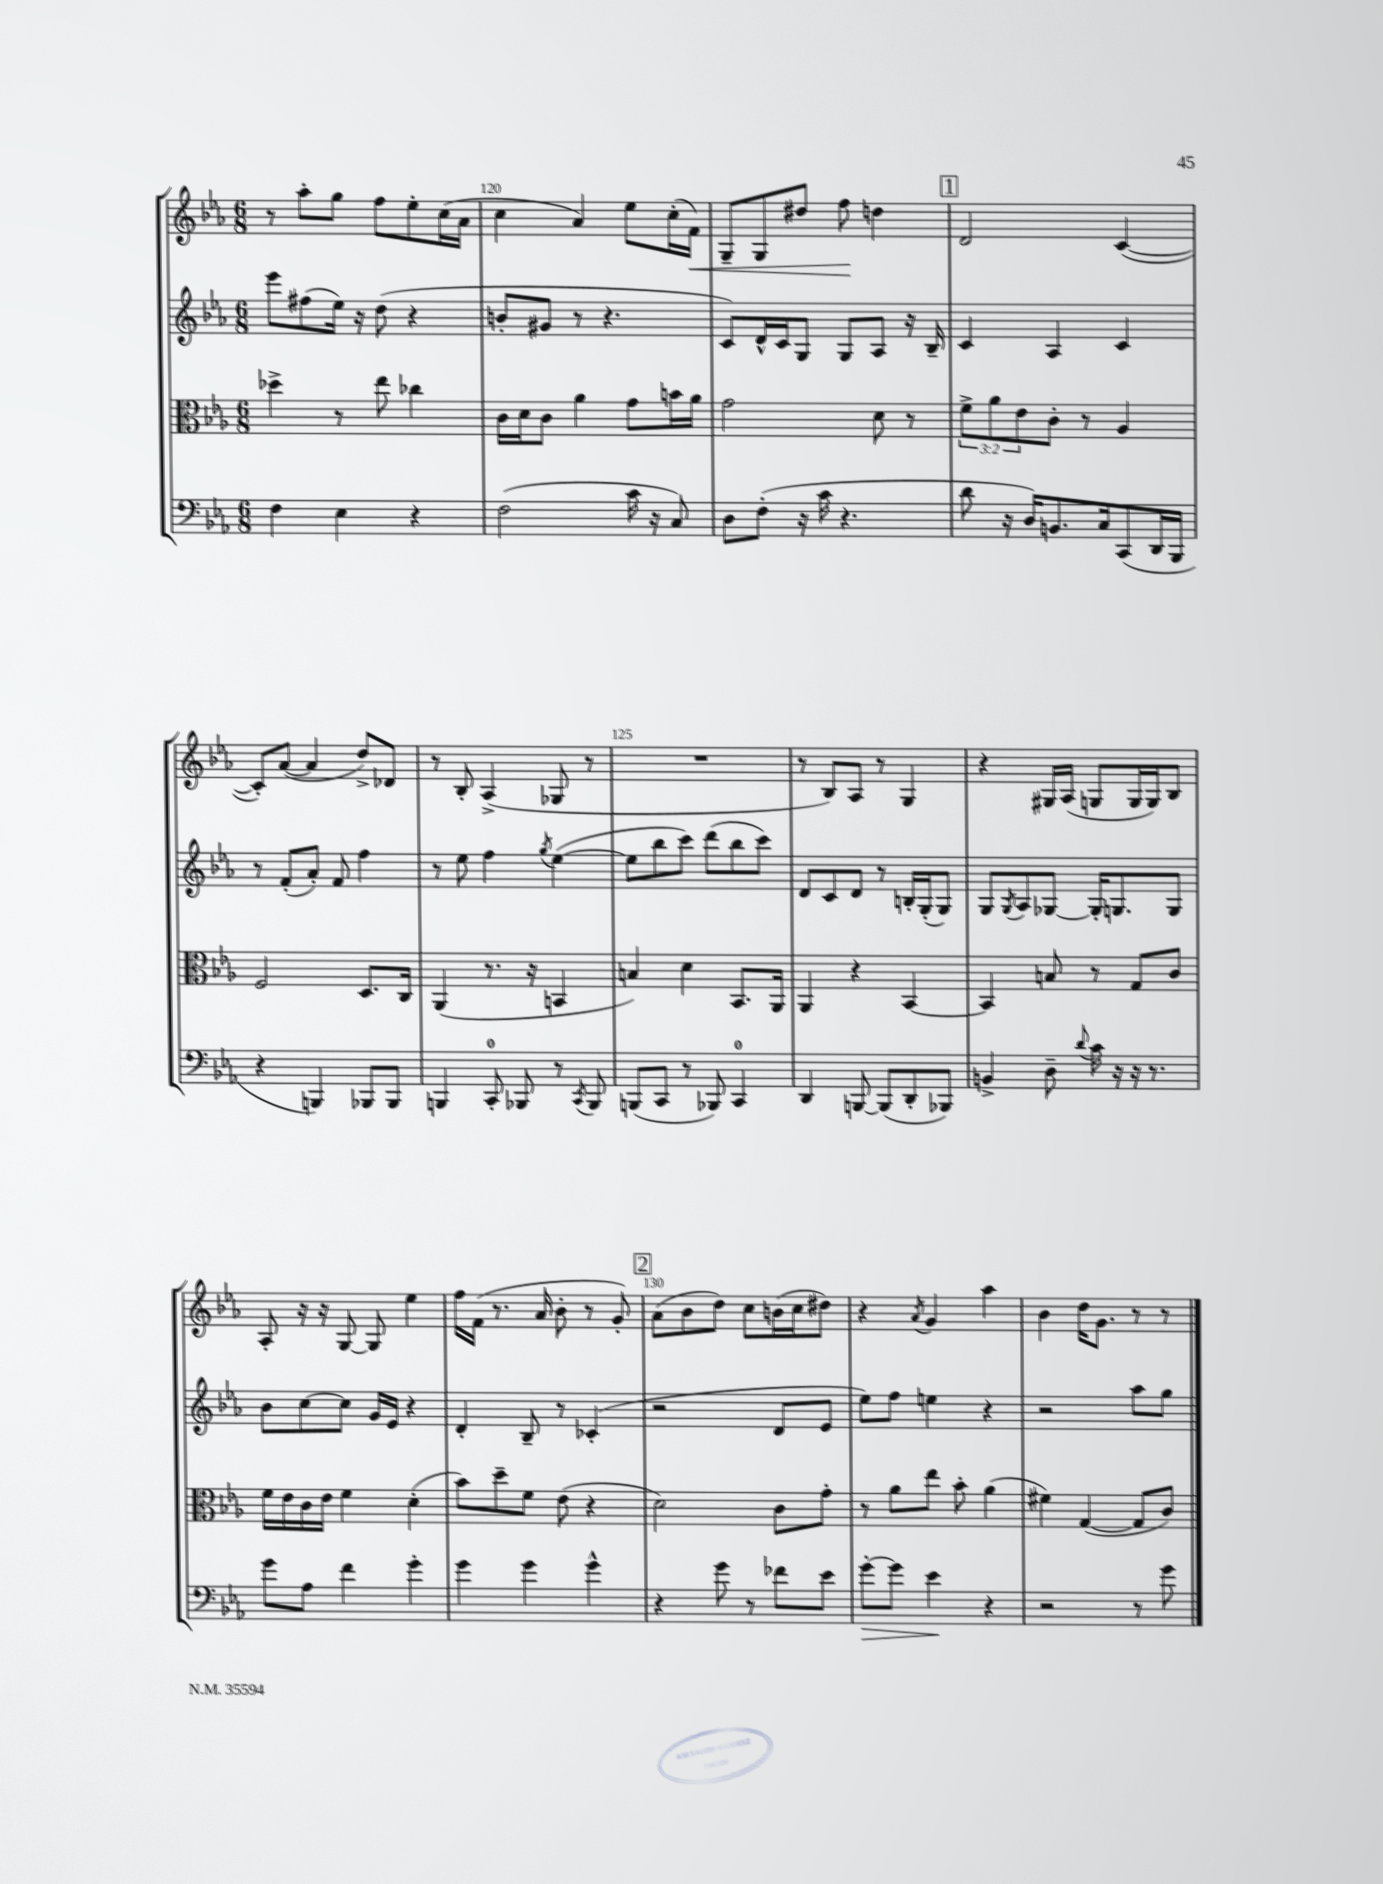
<<
\new StaffGroup <<
\new Staff = "s0" {
    \clef treble \key ees \major \numericTimeSignature \time 6/8
    r8 aes''8-. g''8 f''8 ees''8-. c''16( aes'16 |
    c''4 aes'4) ees''8 c''16-.( f'16\<) |
    g8-- g8 dis''8 f''8\! d''4 |
    \mark \markup { \box "1" } d'2 c'4~( |
    c'8-.) aes'8~( aes'4 d''8->) des'8 |
    r8 bes8-. aes4->( ges8 r8 |
    R2. |
    r8 bes8) aes8 r8 g4 |
    r4 gis16 aes16( g8 g16 g16) bes8 |
    aes8-. r16 r16 g8~ g8 ees''4 |
    f''16 f'16( r8. aes'16 bes'8-. r8 g'8-.) |
    \mark \markup { \box "2" } aes'8( bes'8 d''8) c''8 b'16( c''16 dis''8) |
    r4 \acciaccatura { aes'8 } g'4 aes''4 |
    bes'4 d''16 g'8. r8 r8 \bar "|." |
}
\new Staff = "s1" {
    \clef treble \key ees \major \numericTimeSignature \time 6/8
    ees'''8 fis''8( ees''16) r16 d''8( r4 |
    b'8-. gis'8 r8 r4. |
    c'8) d'16-^ c'16 g8 g8 aes8 r16 bes16-- |
    \mark \markup { \box "1" } c'4 aes4 c'4 |
    r8 f'8-.( aes'8-.) f'8 f''4 |
    r8 ees''8 f''4 \acciaccatura { g''8 } ees''4~( |
    ees''8 bes''8 c'''8) d'''8( bes''8 c'''8) |
    d'8 c'8 d'8 r8 b16-. g16-.( g8) |
    g8 \acciaccatura { g8 } aes8 ges8~ ges16-. g8. g8 |
    bes'8 c''8~ c''8 g'16 ees'16 r4 |
    d'4-. bes8-- r8 ces'4-.( |
    \mark \markup { \box "2" } r2 d'8 ees'8 |
    ees''8) f''8 e''4 r4 |
    r2 aes''8 g''8 \bar "|." |
}
\new Staff = "s2" {
    \clef alto \key ees \major \numericTimeSignature \time 6/8 \override Staff.TupletNumber.text = #tuplet-number::calc-fraction-text
    des''4-> r8 ees''8 ces''4 |
    c'16 d'16 c'8 aes'4 g'8 b'16 aes'16 |
    g'2 d'8 r8 |
    \mark \markup { \box "1" } \tuplet 3/2 { f'8-> aes'8 ees'8 } c'8-. r8 aes4 |
    f2 d8. c16 |
    aes,4( r8. r16 b,4 |
    b4) d'4 bes,8. aes,16 |
    aes,4 r4 bes,4~ |
    bes,4 b8 r8 g8 c'8 |
    f'16 ees'16 c'16 ees'16 f'4 d'4-.( |
    bes'8) d''8-- f'8 ees'8( r4 |
    \mark \markup { \box "2" } d'2) c'8 g'8-. |
    r8 aes'8 ees''8 bes'8-. aes'4( |
    fis'4) g4~( g8 c'8) \bar "|." |
}
\new Staff = "s3" {
    \clef bass \key ees \major \numericTimeSignature \time 6/8
    f4 ees4 r4 |
    f2( c'16 r16 c8) |
    d8 f8-.( r16 c'16 r4. |
    \mark \markup { \box "1" } d'8 r16 d16) b,8. c16 c,8( d,16 bes,,16 |
    r4 b,,4) bes,,8 bes,,8 |
    b,,4 c,8-0-. bes,,8 r8 \acciaccatura { c,8 } bes,,8 |
    b,,8( c,8 r8 bes,,8) c,4-0 |
    d,4 b,,8~ b,,8( d,8-. bes,,8) |
    b,4-> d8-- \appoggiatura { d'8 } c'16 r16 r16 r8. |
    g'8 aes8 f'4 g'4-. |
    g'4 g'4 g'4-^ |
    \mark \markup { \box "2" } r4 g'8 r8 fes'8 ees'8 |
    g'8~-.\> g'8 ees'4\! r4 |
    r2 r8 g'8 \bar "|." |
}
>>
>>
\layout { \context { \Score currentBarNumber = #119 \override BarNumber.break-visibility = ##(#f #t #t) barNumberVisibility = #(every-nth-bar-number-visible 5) } }
